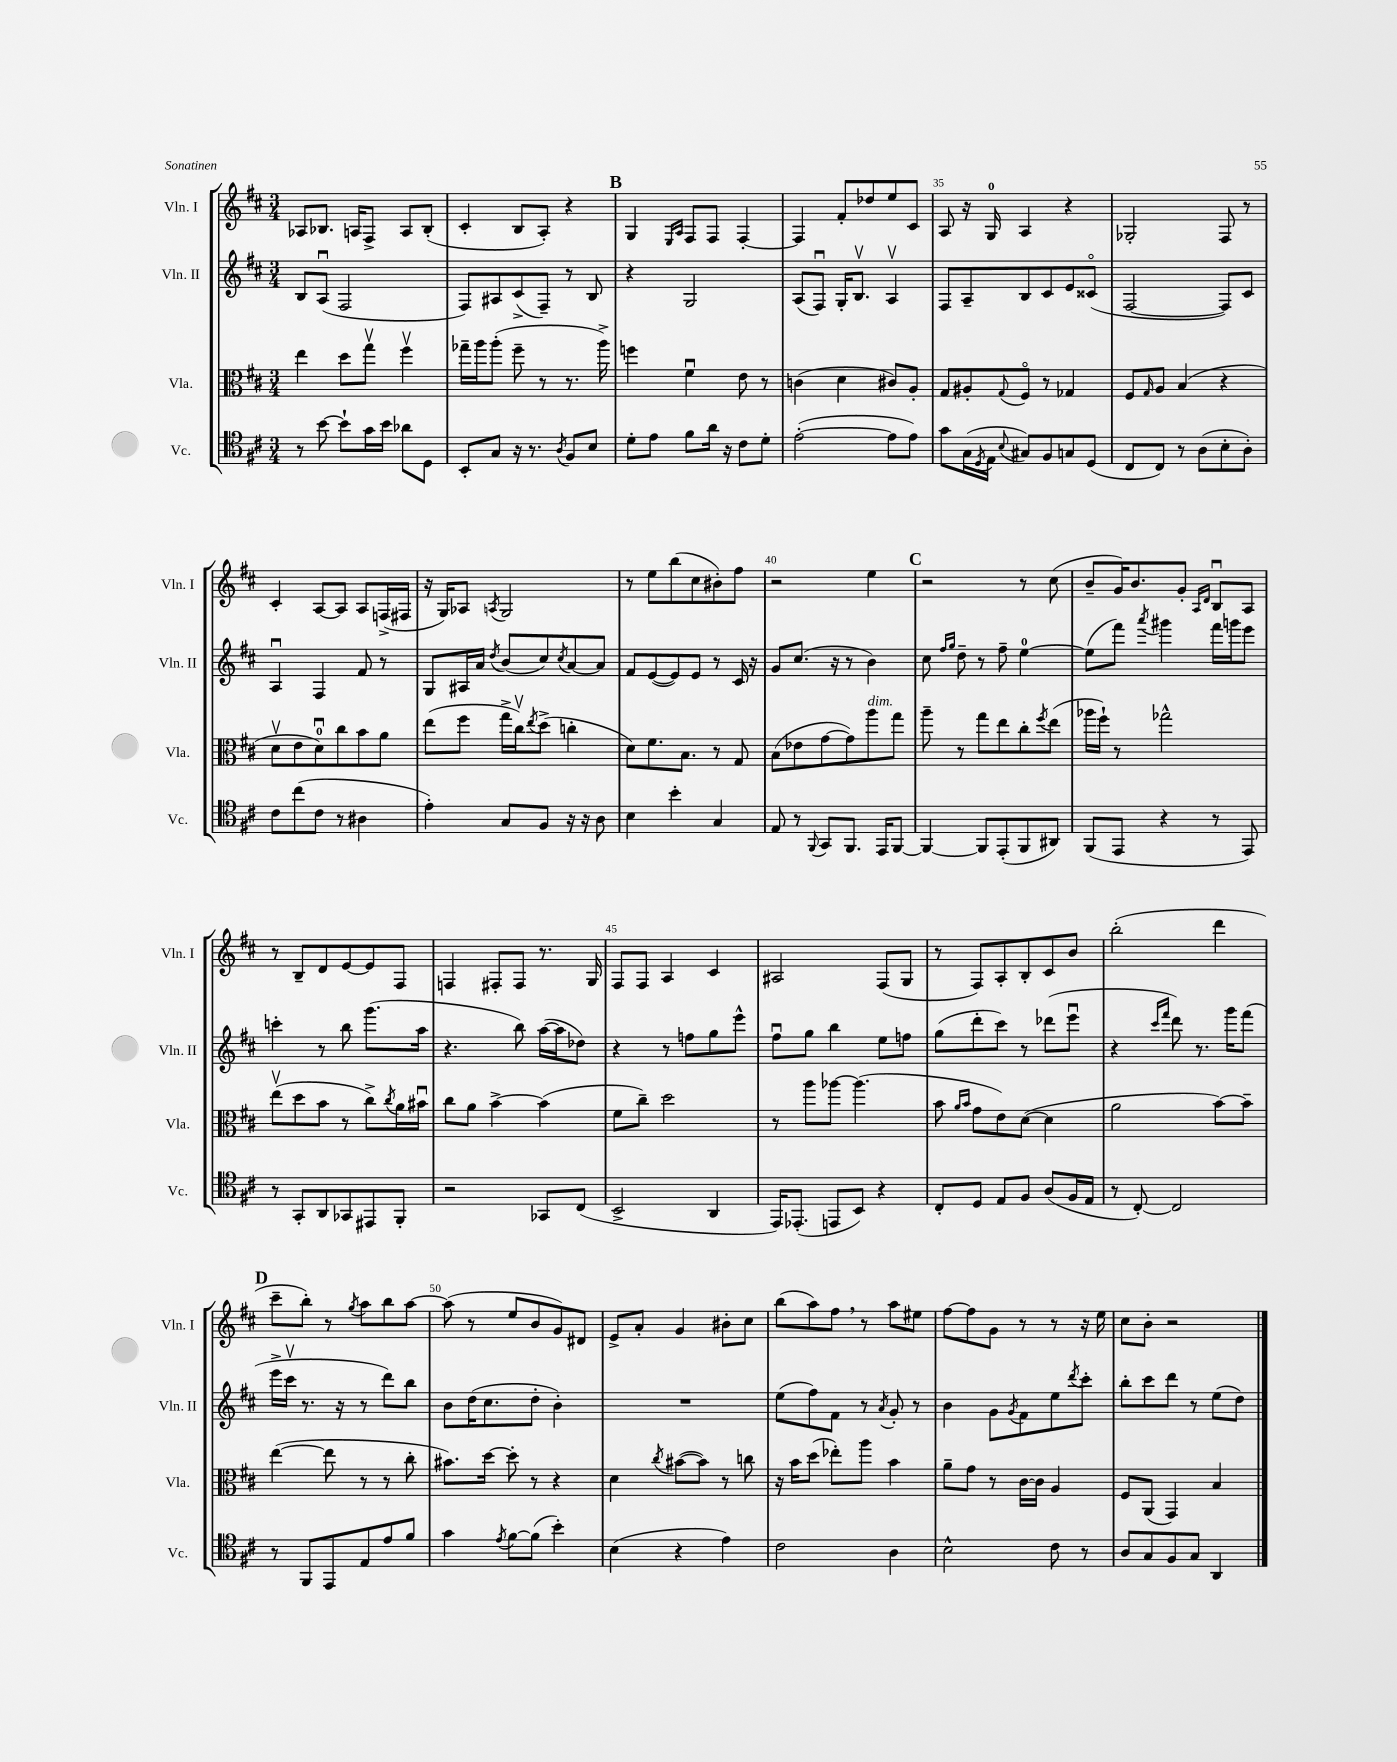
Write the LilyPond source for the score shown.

<<
\new StaffGroup <<
\new Staff = "s0" \with { instrumentName = "Vln. I" shortInstrumentName = "Vln. I" } {
    \clef treble \key d \major \numericTimeSignature \time 3/4
    aes8 bes8. a16 fis8-> a8 bes8-.( |
    cis'4-. b8 a8-.) r4 |
    \mark \markup { \bold "B" } g4 \grace { e16 a16 } fis8 fis8 fis4~-. |
    fis4 fis'8-. des''8 e''8 cis'8 |
    a8 r16 g16-0 a4 r4 |
    ges2-. fis8 r8 |
    cis'4-. a8~ a8 a8 f16->( fis16 |
    r16 g16) aes8 \acciaccatura { a8 } g2 |
    r8 e''8 b''8( cis''8 bis'8-.) fis''8 |
    r2 e''4 |
    \mark \markup { \bold "C" } r2 r8 cis''8( |
    b'8-- g'16) b'8. g'8-. \grace { a16 d'16 } b8\downbow a8 |
    r8 b8-- d'8 e'8~ e'8 fis8 |
    f4 fis8-. fis8 r8. g16 |
    fis8 fis8 a4 cis'4 |
    ais2 fis8( g8 |
    r8 fis8) a8-. b8-. cis'8 b'8 |
    b''2-.( d'''4 |
    \mark \markup { \bold "D" } cis'''8-- b''8-.) r8 \acciaccatura { g''8 } a''8 b''8 a''8~ |
    a''8( r8 e''8 b'8 g'8) dis'8 |
    e'8-> a'8-. g'4 bis'8-. cis''8 |
    b''8( a''8) fis''8 \breathe r8 a''8 eis''8 |
    fis''8~ fis''8 g'8 r8 r8 r16 e''16 |
    cis''8 b'8-. r2 \bar "|." |
}
\new Staff = "s1" \with { instrumentName = "Vln. II" shortInstrumentName = "Vln. II" } {
    \clef treble \key d \major \numericTimeSignature \time 3/4
    b8 a8\downbow( fis2 |
    fis8) ais8 cis'8->( fis8--) r8 b8 |
    \mark \markup { \bold "B" } r4 g2 |
    a8( fis8\downbow) g16-. b8.\upbow a4\upbow |
    fis8 a8-- b8 cis'8 e'8 cisis'8\flageolet( |
    fis2~ fis8) cis'8 |
    a4\downbow fis4 fis'8 r8 |
    g8 ais16 a'16 \acciaccatura { d''8 } b'8( cis''8) \acciaccatura { cis''8 } a'8~ a'8 |
    fis'8 e'8~( e'8) e'8 r8 cis'16 r16 |
    g'8 cis''8.( r16 r8 b'4) |
    \mark \markup { \bold "C" } cis''8 \grace { fis''16 g''16 } d''8-- r8 fis''8-- e''4-0~ |
    e''8( fis'''8) \acciaccatura { a'''8 } gis'''4 fis'''16 g'''16 e'''8 |
    c'''4-. r8 b''8 g'''8.( a''16 |
    r4. b''8) a''16~( a''16 des''8) |
    r4 r8 f''8 g''8 e'''8-^ |
    fis''8\downbow g''8 b''4 e''8 f''8 |
    g''8( d'''8-. cis'''8) r8 des'''8( e'''8\downbow |
    r4 \grace { cis'''16 fis'''16 } d'''8) r8. g'''16 fis'''8( |
    \mark \markup { \bold "D" } e'''16-> cis'''16\upbow r8. r16 r8 d'''8) b''8 |
    b'8 d''16( cis''8. d''8-. b'4-.) |
    R2. |
    e''8( fis''8) fis'8 r8 \acciaccatura { a'8 } g'8-. r8 |
    b'4 g'8 \acciaccatura { g'8 } fis'8 e''8 \acciaccatura { d'''8 } cis'''8-. |
    b''8-. cis'''8 d'''8 r8 e''8( d''8) \bar "|." |
}
\new Staff = "s2" \with { instrumentName = "Vla." shortInstrumentName = "Vla." } {
    \clef alto \key d \major \numericTimeSignature \time 3/4
    e''4 d''8 g''8\upbow fis''4\upbow |
    ges''16-- a''16 a''8-.( fis''8-- r8 r8. a''16->) |
    \mark \markup { \bold "B" } f''4 fis'4\downbow e'8 r8 |
    c'4( d'4 cis'8) a8-. |
    g8 ais8-. \appoggiatura { g8 } fis8\flageolet r8 ges4 |
    fis8 \grace { g16 } a8 b4( r4 |
    d'8\upbow e'8 d'8-0\downbow) cis''8 b'8 a'8 |
    e''8( fis''8 g''16-> cis''16\upbow) \acciaccatura { e''8 } d''8->( c''4-. |
    d'8) fis'8. b8. r8 g8 |
    b8( ees'8 g'8~ g'8) a''8^\markup { \italic "dim." } g''8 |
    \mark \markup { \bold "C" } a''8-- r8 g''8 e''8 cis''8-. \acciaccatura { fis''8 } e''8( |
    aes''16 fis''16-!) r8 ges''2-^ |
    e''8\upbow( d''8 b'8 r8 cis''8->) \acciaccatura { cis''8 } a'16 bis'16\downbow |
    cis''8 a'8 b'4~-> b'4( |
    fis'8 cis''8--) d''2 |
    r8 a''8 aes''8~ aes''4.( |
    b'8 \grace { a'16 b'16 } g'8 e'8) d'8~( d'4 |
    a'2 b'8~) b'8-- |
    \mark \markup { \bold "D" } e''4~( e''8 r8 r8 cis''8-. |
    bis'8.) d''16~ d''8-. r8 r4 |
    d'4 \acciaccatura { cis''8 } bis'8~( bis'8) r8 c''8 |
    r16 b'16 d''8( ees''8-.) a''8 b'4 |
    a'8-- g'8 r8 cis'16~ cis'16 a4 |
    fis8 a,8( g,4) b4 \bar "|." |
}
\new Staff = "s3" \with { instrumentName = "Vc." shortInstrumentName = "Vc." } {
    \clef tenor \key d \major \numericTimeSignature \time 3/4
    r8 b'8~ b'8-! g'16 b'16 aes'8 d8 |
    b,8-. g8 r16 r8. \acciaccatura { a8 } fis8 b8 |
    \mark \markup { \bold "B" } d'8-. e'8 fis'8 a'16 r16 cis'8 d'8-. |
    e'2~-.( e'8 e'8) |
    g'8 g16( \acciaccatura { d8 } e16 \appoggiatura { b8 } gis8) fis8 g8 d8( |
    cis8 cis8) r8 a8( b8-. a8-.) |
    cis'8 cis''8( cis'8 r8 ais4 |
    e'4-.) g8 fis8 r16 r16 a8 |
    b4 b'4-. g4 |
    e8 r8 \appoggiatura { fis,8 } g,8 fis,8. e,16 fis,8~ |
    \mark \markup { \bold "C" } fis,4~ fis,8 e,8-.( fis,8 ais,8) |
    fis,8( e,8 r4 r8 e,8) |
    r8 g,8-. a,8 ges,8 eis,8 fis,8-. |
    r2 ges,8 cis8( |
    b,2-> a,4 |
    e,16) ees,8.-.( e,8 b,8) r4 |
    cis8-. d8 e8 fis8 a8( fis16 e16 |
    r8 cis8~-.) cis2 |
    \mark \markup { \bold "D" } r8 fis,8 e,8 e8 e'8 fis'8 |
    g'4 \acciaccatura { e'8 } fis'8~ fis'8( b'4-.) |
    b4( r4 e'4) |
    cis'2 a4 |
    b2-^ cis'8 r8 |
    a8 g8 fis8 g8 a,4 \bar "|." |
}
>>
>>
\layout { \context { \Score currentBarNumber = #31 \override BarNumber.break-visibility = ##(#f #t #t) barNumberVisibility = #(every-nth-bar-number-visible 5) } }
